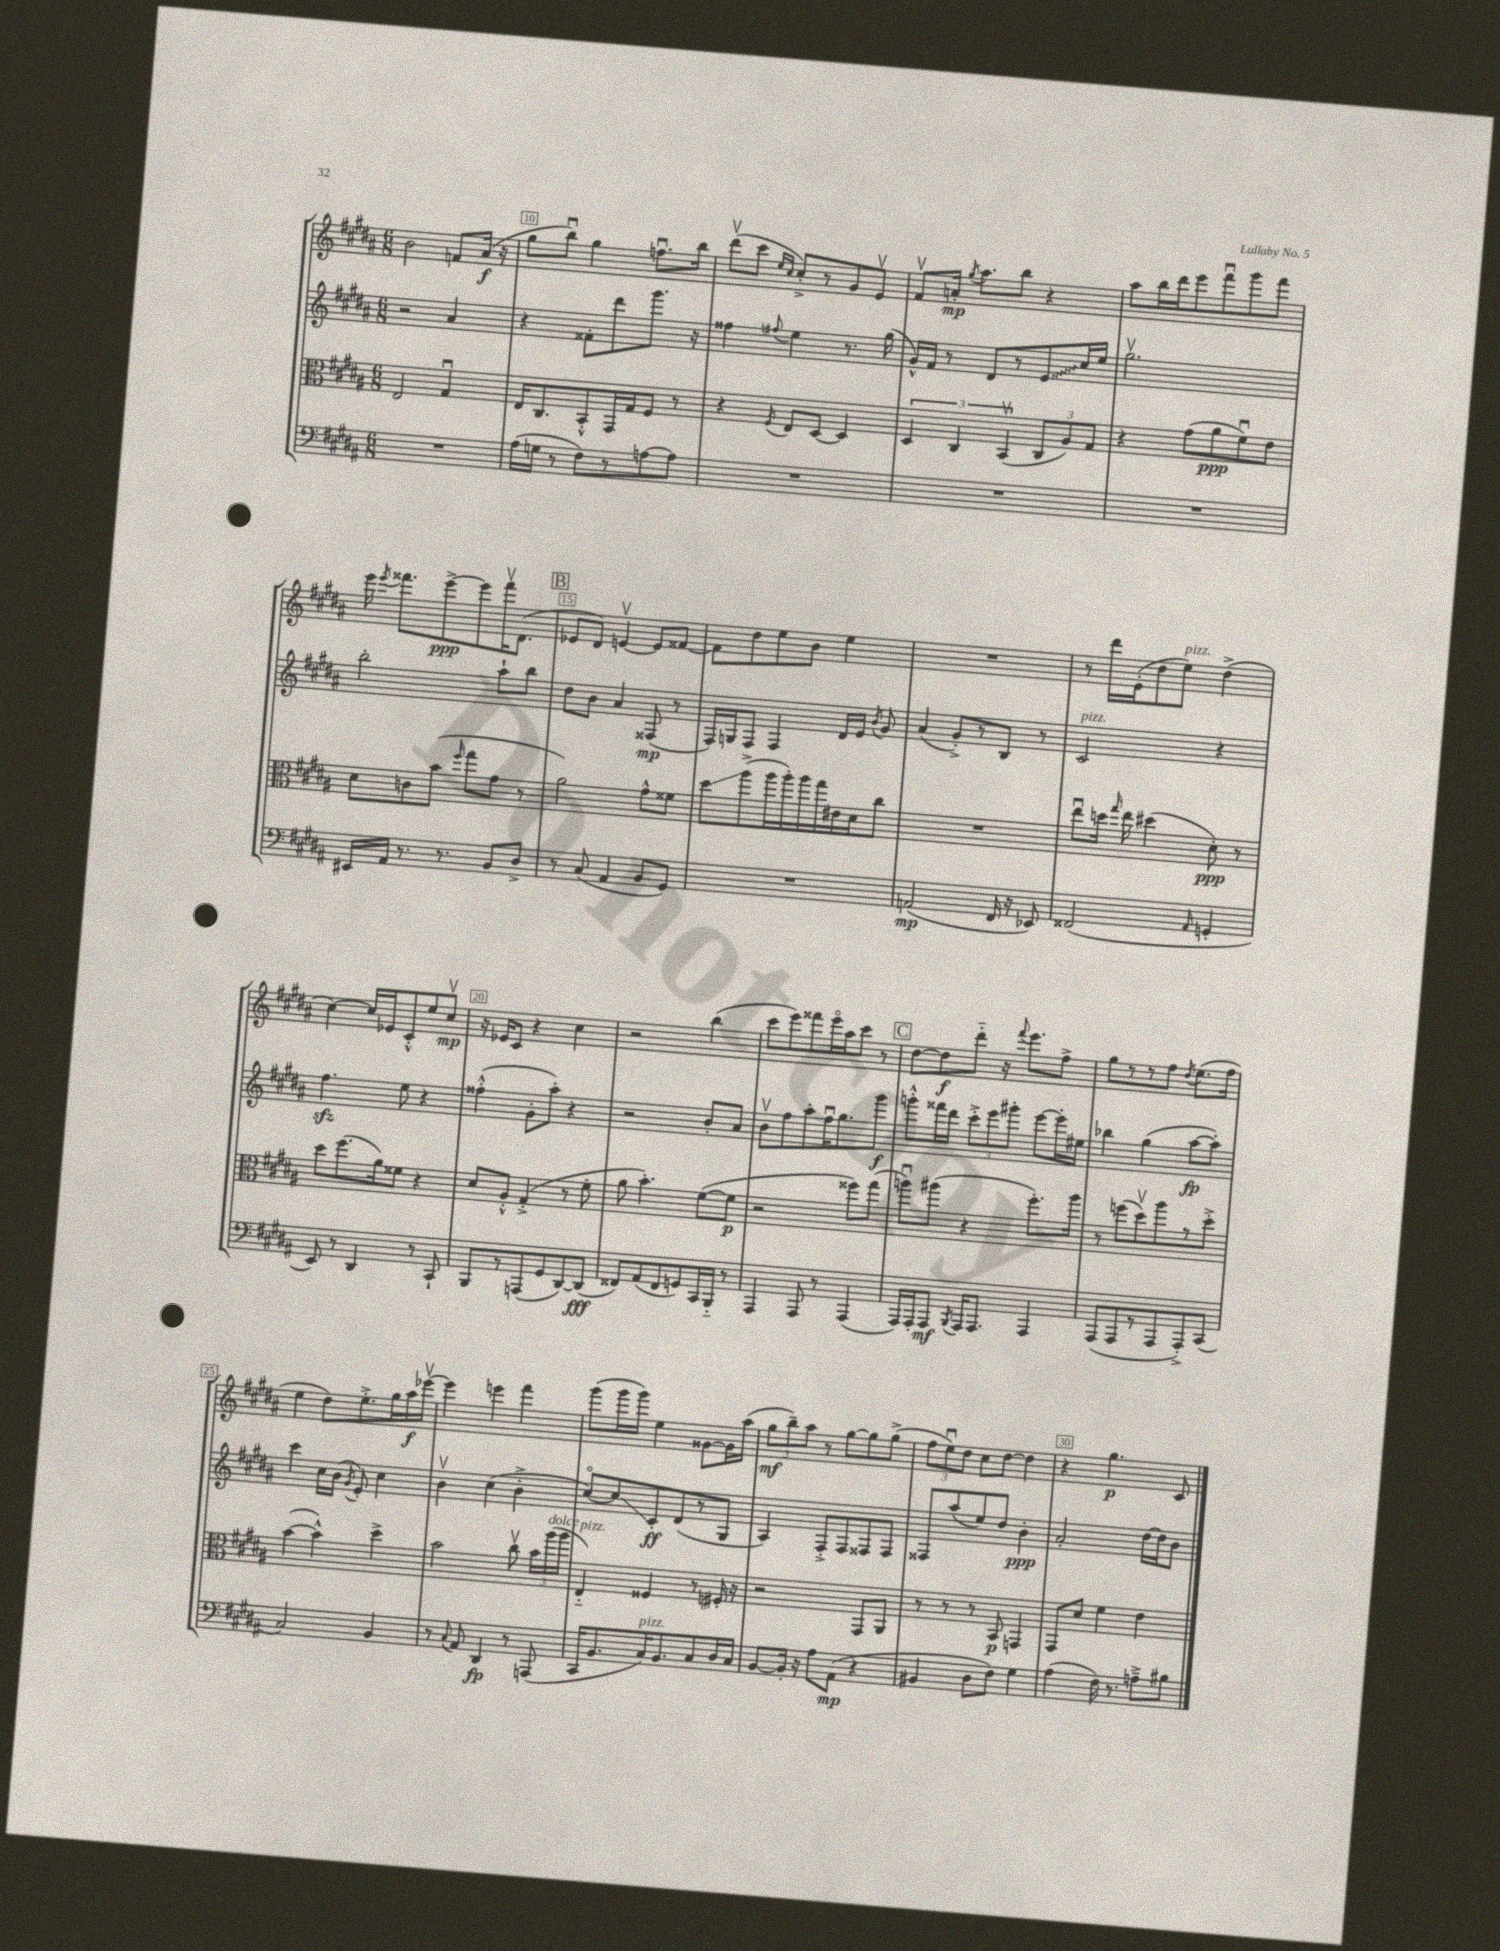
<<
\new StaffGroup <<
\new Staff = "s0" {
    \clef treble \key b \major \numericTimeSignature \time 6/8
    \autoBeamOff b'2 f'8[ ais'16]\f( r16 |
    gis''8[ b''8]\downbow) gis''4 f''8.[\downbow b''16] |
    dis'''8[\upbow( cis'''8] \grace { e''16[ cis''16] } cis''8[-.->) r8 gis'8 e'8]\upbow |
    fis'8[\upbow a'16]-.\mp \acciaccatura { gis''8 } ais''8.[ b''8] r4 |
    ais''8[ b''16 dis'''16 e'''8 fis'''8\downbow gis'''8 fis'''8] |
    e'''16 \acciaccatura { e'''8 } fisis'''8.[ e'''8~->\ppp e'''8 fisis'''16\upbow dis'8.]( |
    \mark \markup { \box "B" } ees'8[ dis'8]) e'4~\upbow e'8[ fisis'8]~ |
    fisis'8[ dis''8 e''8 b'8] e''4 |
    R2. |
    r8 dis'''16[ e'16-.( dis''8 e''8]^\markup { \italic "pizz." }) dis''4->( |
    cis''4~) cis''16[ ees'16 cis'8-.-^ e''8 cis''8]\upbow\mp |
    r16 ees'16[ cis'8] r4 cis''4 |
    r2 b''4( |
    cis'''8[ e'''8) fisis'''8 e'''16\flageolet ais''16 cis'''8] r8 |
    \mark \markup { \box "C" } dis''8[~ dis''8\f dis'''8]-_ r16 \appoggiatura { fis'''8 } e'''8.[ fis''8]-> |
    gis''8[ r8 r8 fis''8] \acciaccatura { dis''8 } e''8.[( fis''16] |
    e''4 dis''8[) e''8.-.-> gis''16 ais''16\f ees'''16]~\upbow |
    ees'''4 e'''4 fis'''4 |
    gis'''8[( gis'''16 gis'''16]) e''4 gisis'8[~ gisis'16 ais''16]( |
    \tuplet 3/2 { gis''8[\mf b''8--) ais''8] } r8 gis''8[~ gis''8 gis''8]->( |
    \tuplet 3/2 { fis''8[ e''8\downbow) dis''8] } cis''8[ dis''8]~ dis''4 |
    r4 gis''4.\p cis'8 \bar "|." |
}
\new Staff = "s1" {
    \clef treble \key b \major \numericTimeSignature \time 6/8
    \autoBeamOff r2 ais'4 |
    r4 fisis'8[-. dis'''8 gis'''8.] r16 |
    fisis''4 \appoggiatura { fis''8 } e''4 r8. gis''16( |
    gis'16[-^) fis'16] r8 dis'8[ r8 \once \override Glissando.style = #'zigzag e'8\glissando cis''16 e''16] |
    gis''2.\upbow |
    b''2-. ais''8[-! b''8] |
    \mark \markup { \box "B" } dis''8[ b'8] ais'4 fisis8\mp( r8 |
    fis16[) g16 fis8] fis4 dis'16[ e'16] \acciaccatura { b'8 } gis'8 |
    ais'4( gis'8[-.->) r8 b8] r8 |
    cis'2^\markup { \italic "pizz." } r4 |
    fis''4.\sfz e''8 r4 |
    fisis''4-.-^( gis'8[-. ais''8]-.) r4 |
    r2 b'8[-. ais'8] |
    b'8[\upbow fis''8 ais''8-. fis''16\downbow gis''8. gis'''8]\f |
    \mark \markup { \box "C" } g'''8[-.-^ fisis'''16 dis'''16] \tuplet 3/2 { cis'''8[-.-> e'''8 gis'''8]-. } e'''8[~ e'''16-. eis''16] |
    bes''4 gis''4( ais''8[~\fp ais''8]-.) |
    cis'''4 cis''16[ b'16]( \acciaccatura { gis'8 } e'8-.) cis''4 |
    b'4\upbow cis''4( b'4-.-> |
    cis''8[~\flageolet) cis''8\glissando cis'8-.\ff dis'8( r8 gis8] |
    ais4) fis8[-.-> fis8 fisis8 fisis8] |
    fisis8[ ais''8( e''8) dis''8] b'4-.\ppp |
    ais'2-. dis''16[~ dis''16 b'8] \bar "|." |
}
\new Staff = "s2" {
    \clef alto \key b \major \numericTimeSignature \time 6/8
    \autoBeamOff e2 gis4\downbow |
    e16[ cis8. b,8-.-^ gis,16 gis16 fis8] r8 |
    r4 \acciaccatura { fis8 } e8[ dis8]~ dis4 |
    \tuplet 3/2 { dis4 cis4 b,4\upbow( } \tuplet 3/2 { cis8[ ais8) gis8] } |
    r4 gis'8[( ais'8\ppp fis'8\downbow) e'8] |
    dis'8[ c'8 b'8]( \grace { fis''16 } gis''8[ gis'8] r8 |
    \mark \markup { \box "B" } ais'2) gis'8[-^ fisis'8] |
    dis''8[\glissando ais''8->( ais''16 ais''16-.) ais''16 gis''16 eis'16 dis'16 cis''8] |
    R2. |
    e''8[\downbow d''16] \grace { gis''16 } e''16 dis''4( dis'8-.\ppp) r8 |
    dis''8[ fis''8.( ais'16) fisis'8] r4 |
    dis'8[ ais8]-.-^ gis4-.->( r8 fis'8-. |
    ais'8 b'4.-.) fis'8[~( fis'8]\p |
    r2 fisis''8[) gis''8]( |
    \mark \markup { \box "C" } a''8[\downbow) ais''8]( r4 fis''8.[-.) ais''16] |
    r8 f''8[( dis''8\upbow) ais''8 r8 dis''8]-.-> |
    b'4~( b'4-^) dis''4-> |
    b'2 cis''8\upbow \tuplet 3/2 { b'16[ ais''16^\markup { \italic "dolce" }( ais''16] } |
    e4-_^\markup { \italic "pizz." }) fisis4 r8 fis16-. r16 |
    r2 gis,8[ ais,8] |
    r8 r8 r8 b,8\p g,4 |
    gis,8[ dis'8] fis'4 e'4 \bar "|." |
}
\new Staff = "s3" {
    \clef bass \key b \major \numericTimeSignature \time 6/8
    \autoBeamOff R2. |
    ais16[( g16] r8 fis8[) r8 a8~ a8] |
    R2. |
    R2. |
    R2. |
    eis,16[ ais,16] r8. r8. b,8[ dis8]-> |
    \mark \markup { \box "B" } r8 cis8( ais,4 b,8[ gis,8]) |
    R2. |
    a,2\mp( fis,16 r16 ees,8) |
    fisis,2( \grace { ais,16 } g,4-. |
    e,8) r8 dis,4 r8 cis,8-! |
    b,,8[ r8 a,,8( gis,8 dis,8~) dis,8]\fff( |
    fisis,8[) ais,8( fisis,8 g,8) cis,16 b,,16]-_ r8 |
    ais,,4 ais,,8 r8 ais,,4( |
    \mark \markup { \box "C" } ais,,16[) ais,,16-. ais,,8]\mf \acciaccatura { b,,8 } ais,,16[ ais,,8.] ais,,4 |
    ais,,8[( ais,,8 r8 ais,,8 ais,,8-.->) cis,8]( |
    cis2) b,4 |
    r8 \appoggiatura { cis8 } ais,8 dis,4\fp r8 a,,8( |
    cis,16[ b,8. cis16^\markup { \italic "pizz." }) b,8. cis8 dis16 cis16] |
    b,8[~ b,16]-. r16 ais8[ ais,8]\mp( r4 |
    bis,4 dis8[ fis8]) gis4 |
    ais4( fis16) r8. a8[---> bis8] \bar "|." |
}
>>
>>
\layout { \context { \Score currentBarNumber = #9 \override BarNumber.break-visibility = ##(#f #t #t) barNumberVisibility = #(every-nth-bar-number-visible 5) \override BarNumber.stencil = #(make-stencil-boxer 0.1 0.3 ly:text-interface::print) } }
